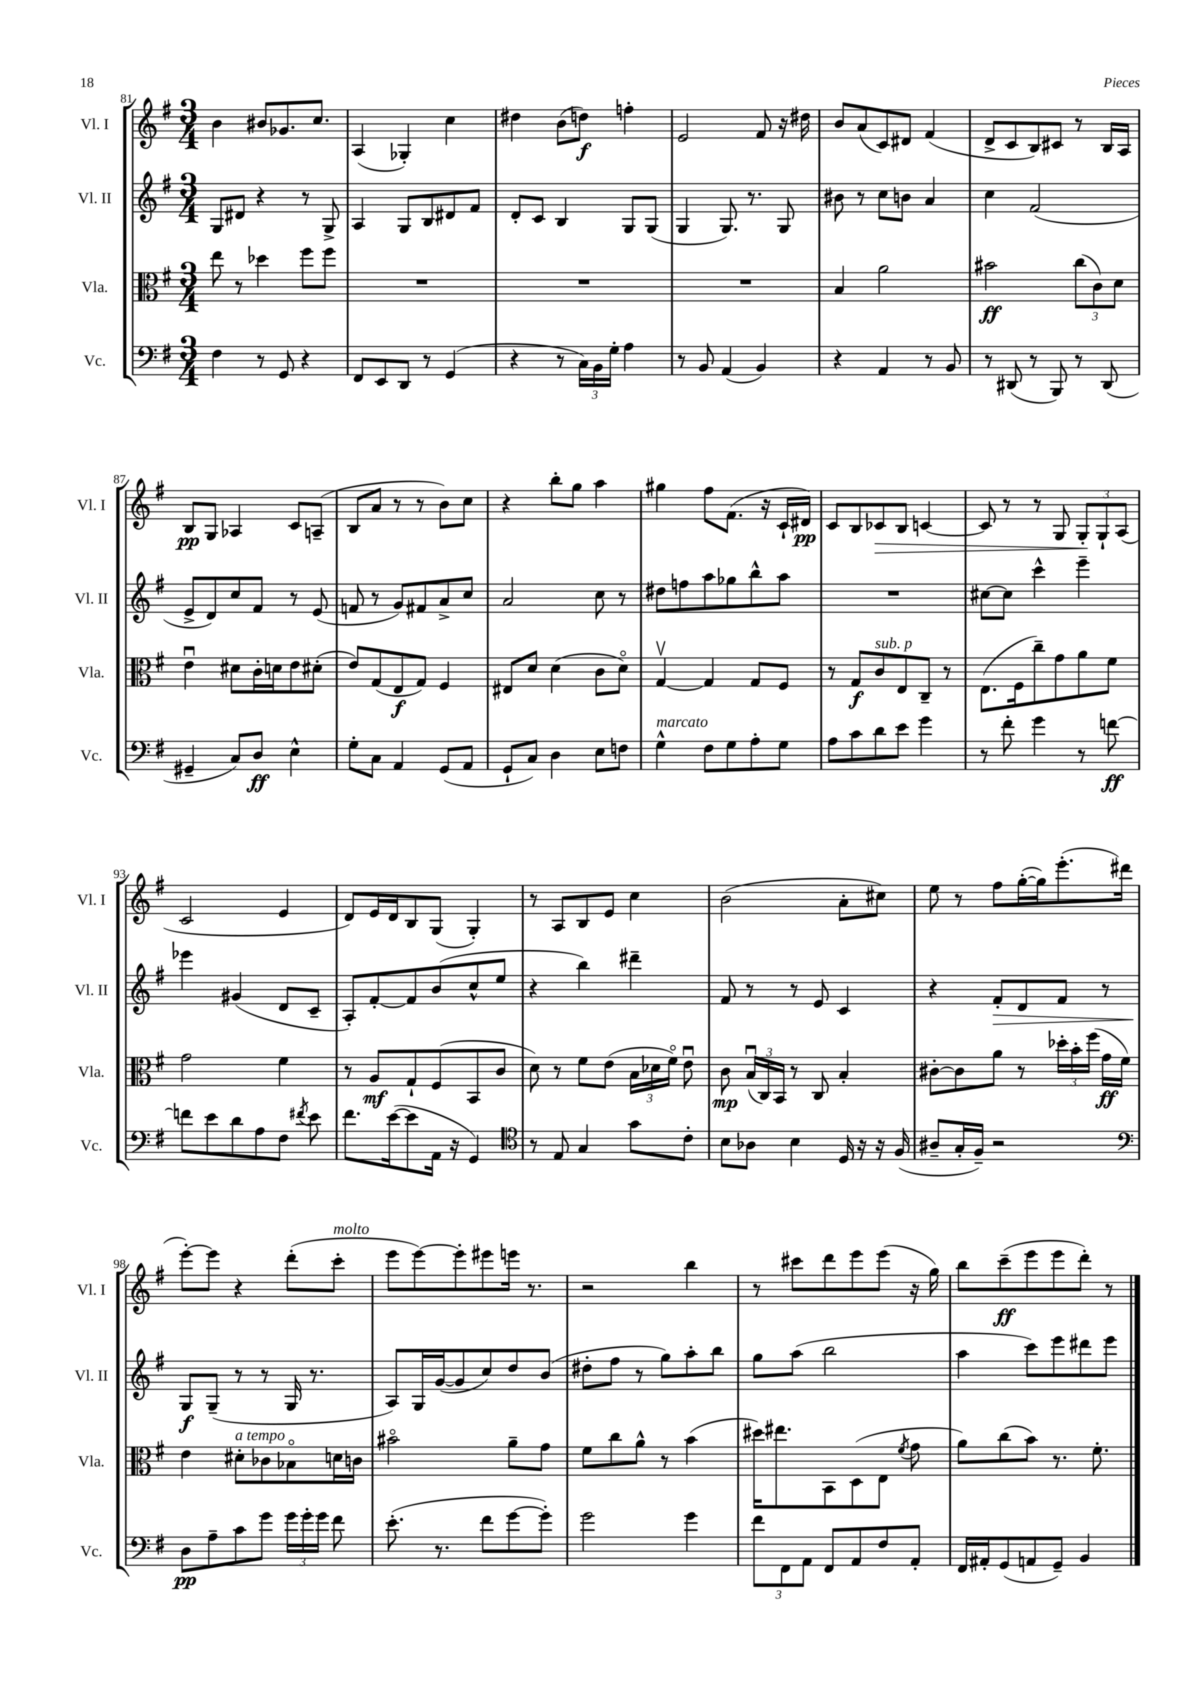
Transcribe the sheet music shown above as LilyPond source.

<<
\new StaffGroup <<
\new Staff = "s0" \with { instrumentName = "Vl. I" shortInstrumentName = "Vl. I" } {
    \clef treble \key g \major \numericTimeSignature \time 3/4
    \autoBeamOff b'4 bis'8[ ges'8. c''8.] |
    a4( ges4-.) c''4 |
    dis''4 b'8[( d''8]\f) f''4-. |
    e'2 fis'8 r16 dis''16 |
    b'8[ a'8( c'8) dis'8] fis'4( |
    d'8[-> c'8 b8) cis'8] r8 b16[ a16] |
    b8[\pp g8] aes4 c'8[ a8]--( |
    b8[ a'8] r8 r8 b'8[) c''8] |
    r4 b''8[-. g''8] a''4 |
    gis''4 fis''8[ fis'8.]( r16 c'16[-! dis'16]\pp) |
    c'8[ b8 ces'8\> b8] c'4~ |
    c'8 r8 r8 g8 \tuplet 3/2 { g8[-.\! g8-! a8]( } |
    c'2 e'4 |
    d'8[) e'16 d'16 b8 g8]( g4-.) |
    r8 a8[ b8 e'8] c''4 |
    b'2( a'8[-. cis''8]) |
    e''8 r8 fis''8[ g''16~-.( g''16) e'''8.-.( dis'''16] |
    e'''8[~-.) e'''8] r4 d'''8[-.( c'''8]-.^\markup { \italic "molto" } |
    e'''8[ e'''8~) e'''8-. eis'''8 e'''16] r8. |
    r2 b''4 |
    r8 cis'''8[ d'''8 e'''8 e'''8]( r16 g''16) |
    b''8[ c'''8--\ff( e'''8 e'''8 d'''8]-.) r8 \bar "|." |
}
\new Staff = "s1" \with { instrumentName = "Vl. II" shortInstrumentName = "Vl. II" } {
    \clef treble \key g \major \numericTimeSignature \time 3/4
    \autoBeamOff g8[ dis'8] r4 r8 g8-> |
    a4 g8[ b8 dis'8 fis'8] |
    d'8[-. c'8] b4 g8[ g8]( |
    g4 g8.) r8. g8 |
    bis'8 r8 c''8[ b'8] a'4 |
    c''4 fis'2( |
    e'8[-> d'8) c''8 fis'8] r8 e'8( |
    f'8 r8 g'8[) fis'8 a'8-> c''8] |
    a'2 c''8 r8 |
    dis''8[ f''8 a''8 ges''8 b''8-^ a''8] |
    R2. |
    cis''8[~ cis''8] c'''4-^ e'''4-- |
    ees'''4 gis'4( d'8[ c'8]-- |
    a8[-.) fis'8~-. fis'8 b'8( c''8-^ e''8] |
    r4 b''4) dis'''4-- |
    fis'8 r8 r8 e'8 c'4 |
    r4 fis'8[-.\> d'8 fis'8] r8 |
    g8[\f\! g8]--( r8 r8 g16 r8. |
    a8[) g16 g'16~( g'8 c''8) d''8 b'8]( |
    dis''8[-. fis''8] r8 g''8[) a''8-. b''8] |
    g''8[ a''8]( b''2 |
    a''4 c'''8[) e'''8 dis'''8 e'''8] \bar "|." |
}
\new Staff = "s2" \with { instrumentName = "Vla." shortInstrumentName = "Vla." } {
    \clef alto \key g \major \numericTimeSignature \time 3/4
    \autoBeamOff e''8 r8 des''4 fis''8[ fis''8] |
    R2. |
    R2. |
    R2. |
    b4 a'2 |
    bis'2\ff \tuplet 3/2 { c''8[( c'8) d'8] } |
    e'4\downbow dis'8[ c'16-. d'16 e'8 dis'8]-.( |
    e'8[) g8( e8\f g8]) fis4 |
    eis8[ d'8] d'4( c'8[ d'8]\flageolet) |
    g4~\upbow g4 g8[ fis8] |
    r8 g8[\f c'8^\markup { \italic "sub. p" } e8 c8]-- r8 |
    e8.[( fis16 c''8--) g'8 a'8 fis'8] |
    g'2 fis'4 |
    r8 a8[\mf g8-! fis8( b,8 c'8] |
    d'8) r8 fis'8[ e'8]( \tuplet 3/2 { b16[ des'16 fis'16]\flageolet) } e'8\downbow |
    c'8\mp \tuplet 3/2 { b16[\downbow( c16) b,16] } r8 c8 b4-. |
    cis'8[~-. cis'8 a'8] r8 \tuplet 3/2 { des''16[-. b'16-. fis''16]( } g'16[\ff fis'16]) |
    e'4 dis'8[-.^\markup { \italic "a tempo" } ces'8 bes8\flageolet d'16 c'16] |
    bis'2\flageolet a'8[-- g'8] |
    fis'8[ c''8 a'8]-^ r8 b'4( |
    dis''16[) eis''8. b,8 d8( e8] \acciaccatura { fis'8 } g'8 |
    a'8[) c''8( b'8]) r8. fis'8.-. \bar "|." |
}
\new Staff = "s3" \with { instrumentName = "Vc." shortInstrumentName = "Vc." } {
    \clef bass \key g \major \numericTimeSignature \time 3/4
    \autoBeamOff fis4 r8 g,8 r4 |
    fis,8[ e,8 d,8] r8 g,4( |
    r4 r8 \tuplet 3/2 { c16[) b,16 g16]-. } a4 |
    r8 b,8 a,4( b,4) |
    r4 a,4 r8 b,8 |
    r8 dis,8( r8 b,,8) r8 dis,8( |
    gis,4-- c8[) d8]\ff e4-^ |
    g8[-. c8] a,4 g,8[( a,8] |
    g,8[-! c8]) d4 e8[ f8] |
    g4-^^\markup { \italic "marcato" } fis8[ g8 a8-. g8] |
    a8[ c'8 d'8 e'8] g'4 |
    r8 fis'8-. g'4 r8 f'8~\ff |
    f'8[ e'8 d'8 a8 fis8] \acciaccatura { fis'8 } e'8 |
    fis'8.[ e'16~( e'8 a,16] r16 g,4) |
    \clef tenor r8 e8 g4 g'8[ c'8]-. |
    b8[ aes8] b4 d16 r16 r16 fis16( |
    ais8[-- g16-. fis16]--) r2 |
    \clef bass d8[\pp a8-- c'8 g'8] \tuplet 3/2 { g'16[ g'16-. g'16] } fis'8 |
    e'8.-.( r8. fis'8[ g'8~ g'8]-.) |
    g'2 g'4 |
    \tuplet 3/2 { fis'8[ fis,8 a,8] } fis,8[ a,8 fis8 a,8]-. |
    fis,16[ ais,16-. g,8( a,8 g,8]--) b,4 \bar "|." |
}
>>
>>
\layout { \context { \Score currentBarNumber = #81 } }
